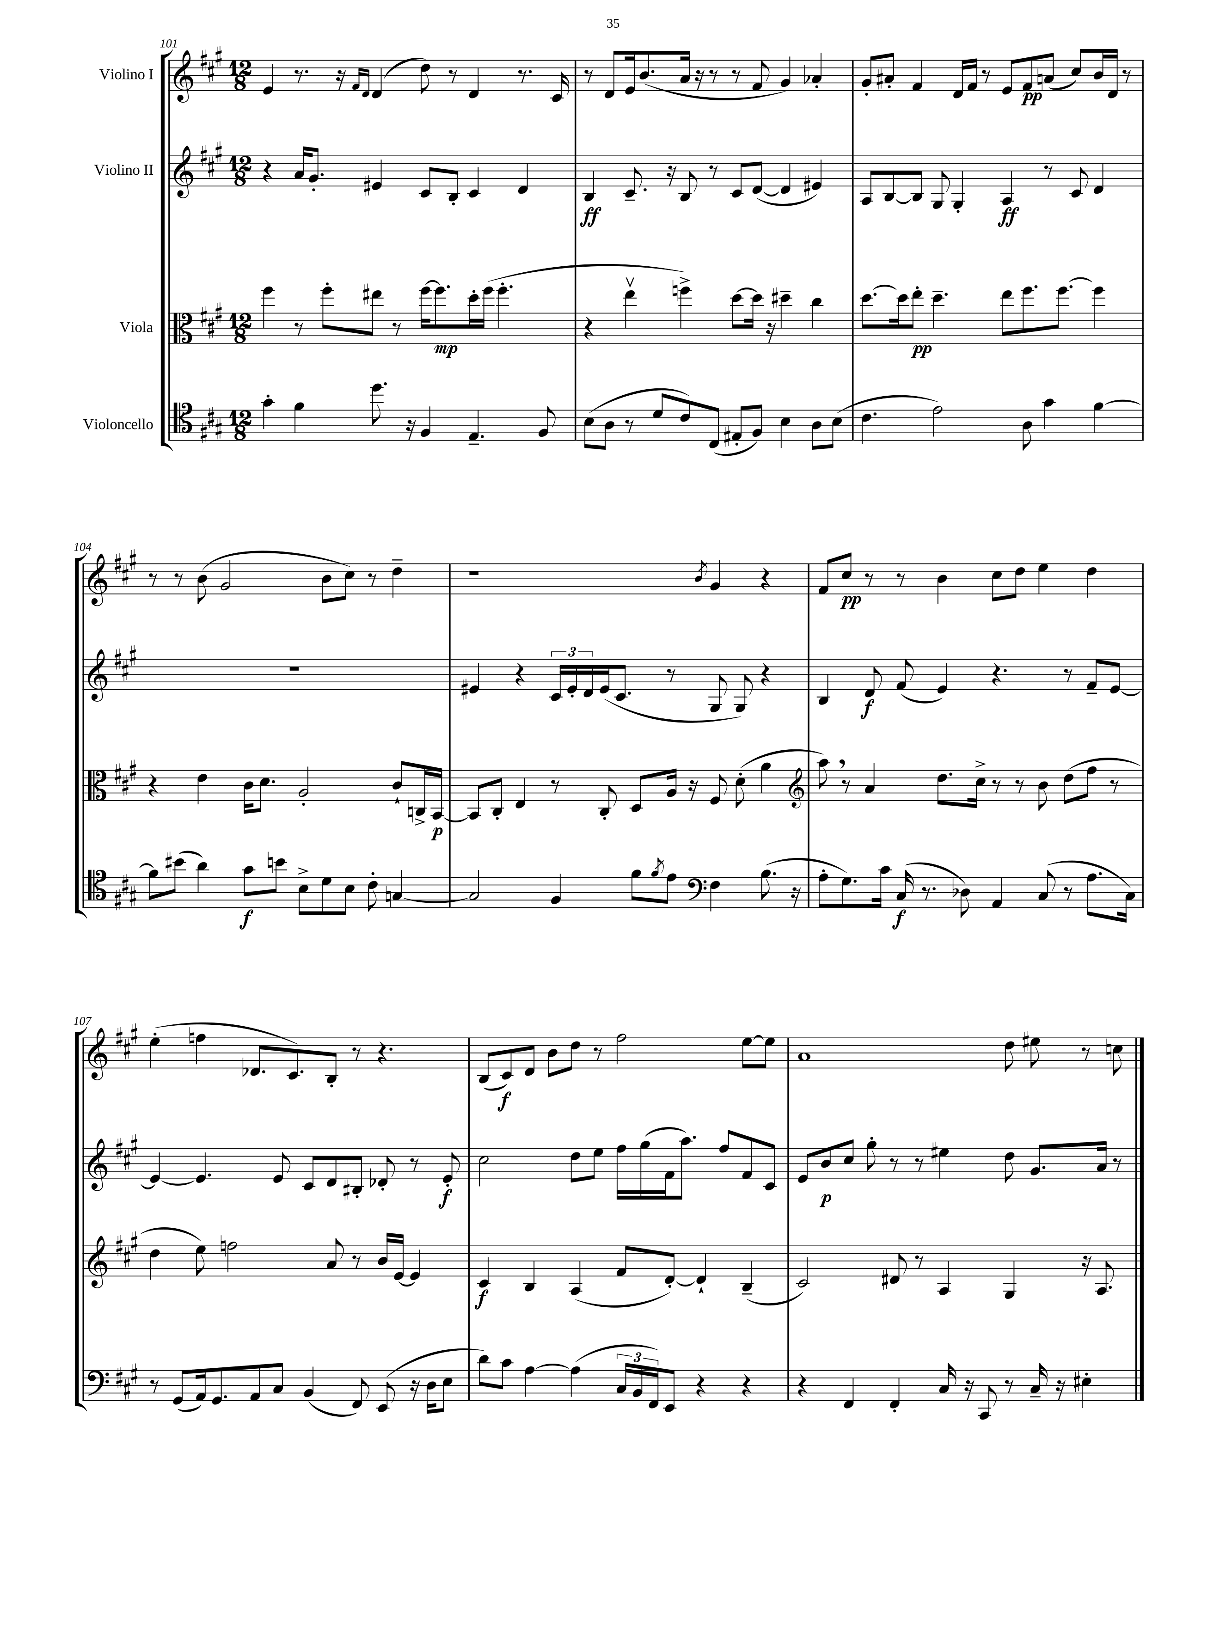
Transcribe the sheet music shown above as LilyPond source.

<<
\new StaffGroup <<
\new Staff = "s0" \with { instrumentName = "Violino I" } {
    \clef treble \key a \major \numericTimeSignature \time 12/8
    e'4 r8. r16 \grace { fis'16 d'16 } d'4( d''8) r8 d'4 r8. cis'16 |
    r8 d'8 e'16 b'8.( a'16 r16 r8 r8 fis'8 gis'4) aes'4-. |
    gis'8-. ais'8-. fis'4 d'16 fis'16 r8 e'8 fis'8\pp a'8( cis''8) b'16 d'16 r8 |
    r8 r8 b'8( gis'2 b'8 cis''8) r8 d''4-- |
    r1 \acciaccatura { b'8 } gis'4 r4 |
    fis'8 cis''8\pp r8 r8 b'4 cis''8 d''8 e''4 d''4 |
    e''4-.( f''4 des'8. cis'8.) b8-. r8 r4. |
    b8( cis'8\f) d'8 b'8 d''8 r8 fis''2 e''8~ e''8 |
    a'1 d''8 eis''8 r8 c''8 \bar "|." |
}
\new Staff = "s1" \with { instrumentName = "Violino II" } {
    \clef treble \key a \major \numericTimeSignature \time 12/8
    r4 a'16 gis'8.-. eis'4 cis'8 b8-. cis'4 d'4 |
    b4\ff cis'8.-- r16 b8 r8 cis'8 d'8~( d'4 eis'4) |
    a8 b8~ b8 gis8 gis4-. a4\ff r8 cis'8 d'4 |
    R1. |
    eis'4 r4 \tuplet 3/2 { cis'16 eis'16-. d'16 } eis'16( cis'8. r8 gis8 gis8) r4 |
    b4 d'8\f fis'8( e'4) r4. r8 fis'8-- e'8~ |
    e'4~ e'4. e'8 cis'8 d'8 bis8-. des'8-. r8 e'8-.\f |
    cis''2 d''8 e''8 fis''16 gis''16( fis'16 a''8.) fis''8 fis'8 cis'8 |
    e'8 b'8\p cis''8 gis''8-. r8 r8 eis''4 d''8 gis'8. a'16 r8 \bar "|." |
}
\new Staff = "s2" \with { instrumentName = "Viola" } {
    \clef alto \key a \major \numericTimeSignature \time 12/8
    fis''4 r8 fis''8-. eis''8 r8 fis''16~ fis''8.\mp d''16-. fis''16( fis''4.-. |
    r4 e''4\upbow f''4->) d''8~ d''16 r16 dis''4-- cis''4 |
    d''8.~ d''16 e''8-.\pp d''4.-- e''8 fis''8. fis''8.~ fis''4 |
    r4 e'4 cis'16 d'8. a2-. cis'8-! c16-> b,16~\p |
    b,8 cis8-. e4 r8 cis8-. d8 a16 r16 fis8 d'8-.( a'4 |
    \clef treble a''8) \breathe r8 a'4 d''8. cis''16-> r8 r8 b'8 d''8( fis''8 r8 |
    d''4 e''8) f''2 a'8 r8 b'16 e'16~ e'4 |
    cis'4\f b4 a4( fis'8 d'8~-.) d'4-! b4--( |
    cis'2) dis'8 r8 a4 gis4 r16 a8. \bar "|." |
}
\new Staff = "s3" \with { instrumentName = "Violoncello" } {
    \clef tenor \key a \major \numericTimeSignature \time 12/8
    gis'4-. fis'4 d''8. r16 fis4 e4.-- fis8 |
    b8( a8 r8 d'8 cis'8) cis8( eis8-. fis8) b4 a8 b8( |
    cis'4. e'2) a8 gis'4 fis'4~ |
    fis'8 bis'8( a'4) gis'8\f b'8 b8-> d'8 b8 cis'8-. g4~ |
    g2 fis4 fis'8 \acciaccatura { fis'8 } e'8 \clef bass fis4 b8.( r16 |
    a8-. gis8.) cis'16 cis16\f( r8. des8) a,4 cis8( r8 a8. cis16) |
    r8 gis,8( a,16) gis,8. a,8 cis8 b,4( fis,8) e,8( r16 d16 e8 |
    d'8) cis'8 a4~ a4( \tuplet 3/2 { cis16 b,16 fis,16) } e,8 r4 r4 |
    r4 fis,4 fis,4-. cis16 r16 cis,8 r8 cis16-- r16 eis4-. \bar "|." |
}
>>
>>
\layout { \context { \Score currentBarNumber = #101 } }
